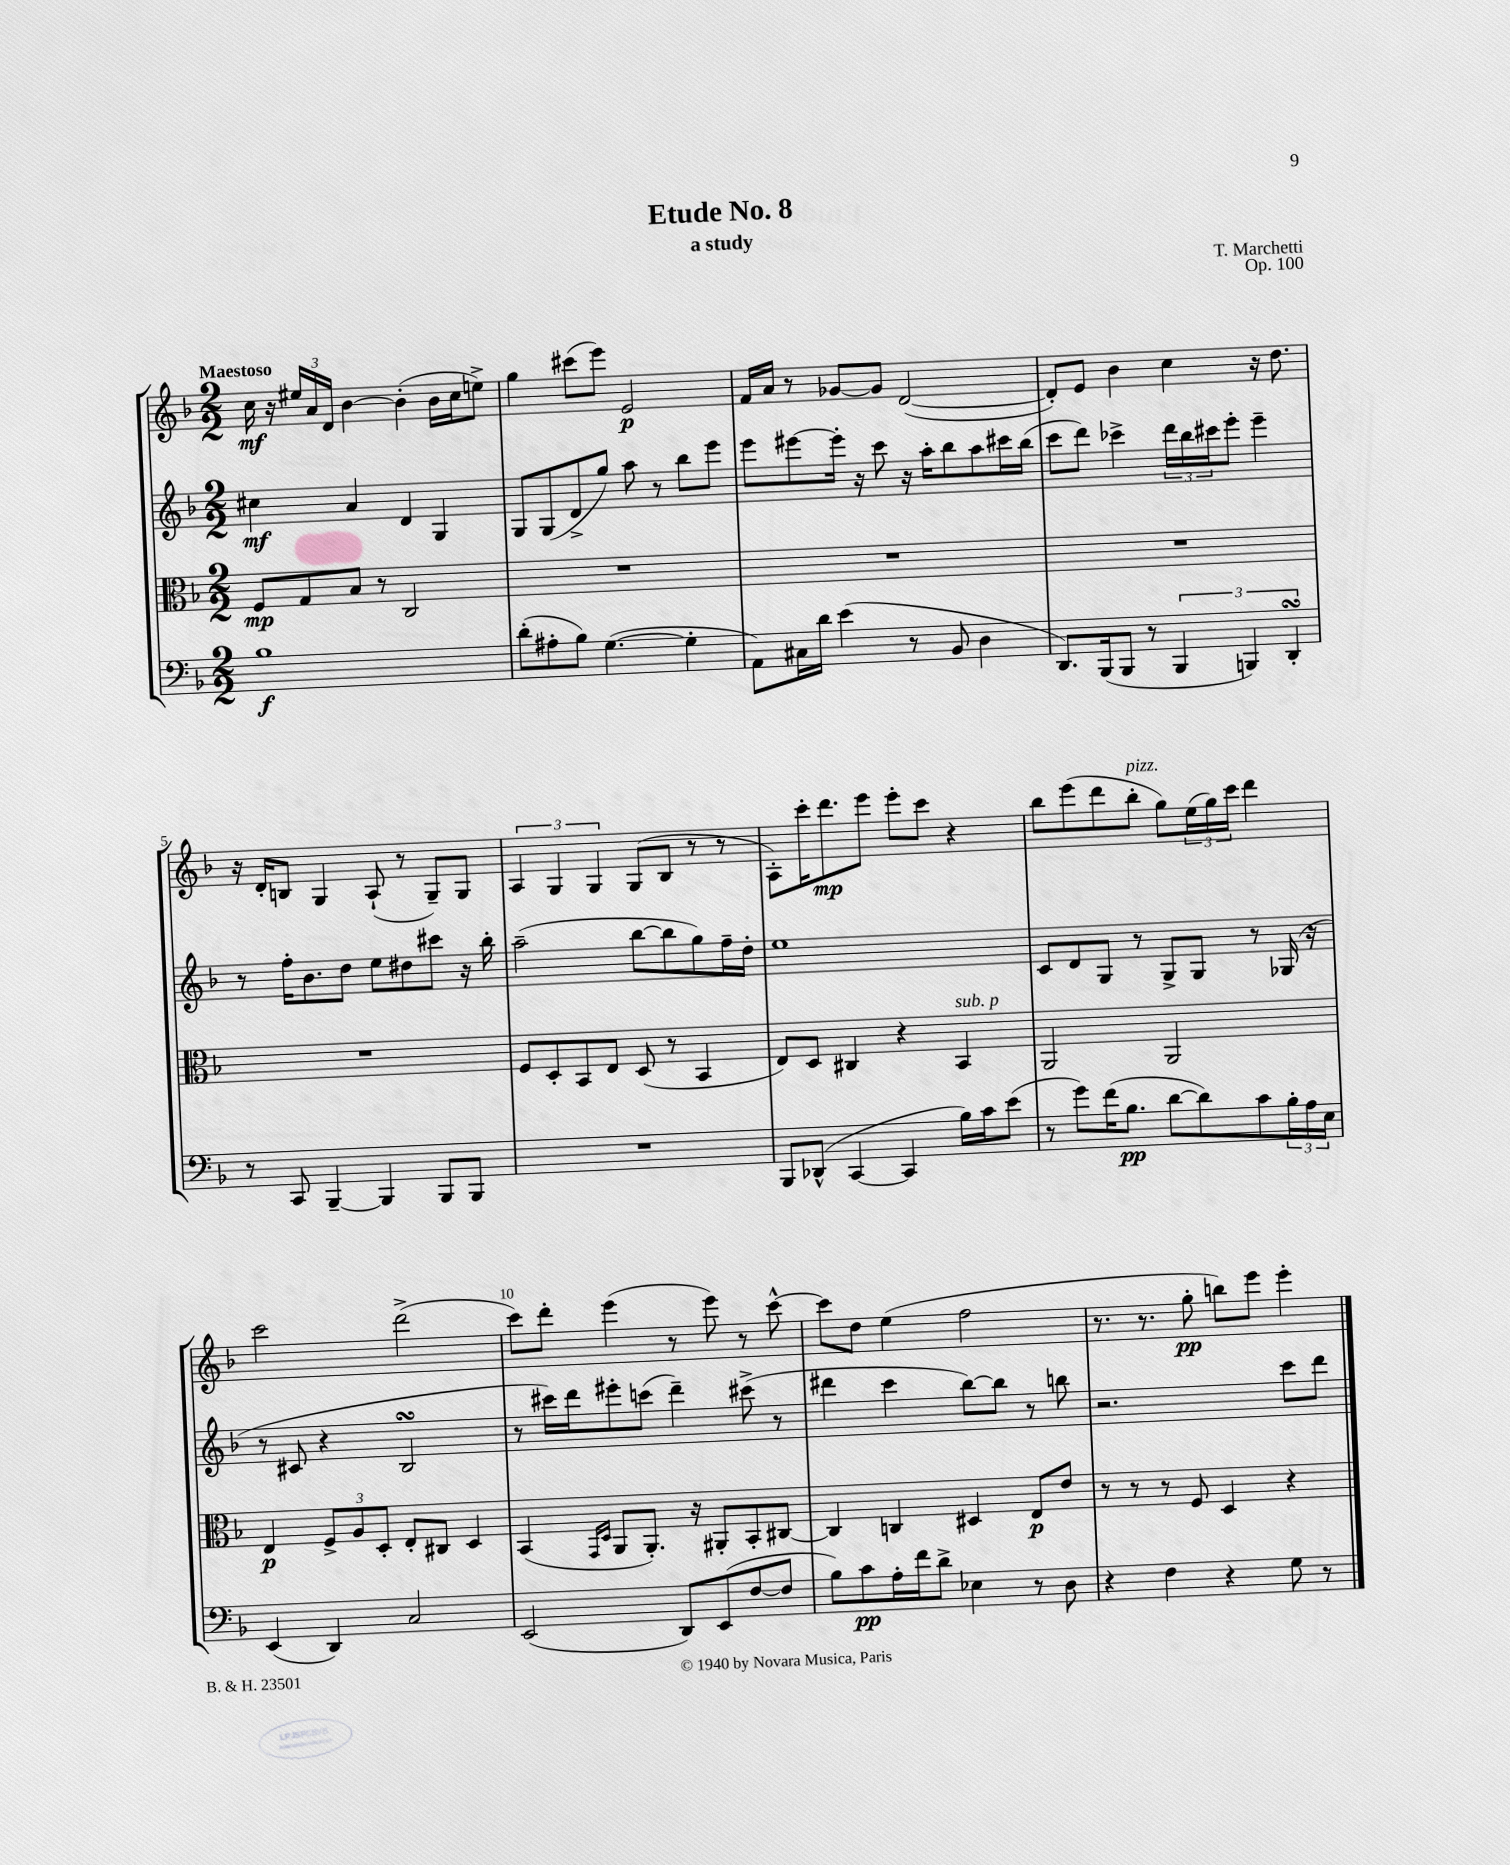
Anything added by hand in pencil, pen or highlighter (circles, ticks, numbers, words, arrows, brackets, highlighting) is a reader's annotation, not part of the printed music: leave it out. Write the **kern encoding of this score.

**kern	**kern	**kern	**kern
*staff4	*staff3	*staff2	*staff1
*clefF4	*clefC3	*clefG2	*clefG2
*k[b-]	*k[b-]	*k[b-]	*k[b-]
*M2/2	*M2/2	*M2/2	*M2/2
1B-	8F	4cc#	16cc
.	.	.	16r
.	8G	.	24ee#
.	.	.	24a
.	.	.	24d
.	8B-	4a	[4b-
.	8r	.	.
.	2C	4d	(4b-']
.	.	4G	16b-
.	.	.	16cc
.	.	.	8ee^)
=	=	=	=
(8d'	1r	8G	4gg
8A#'	.	(8G	.
8B-)	.	8d^	(8ccc#
([4.G	.	8gg)	8eee)
.	.	8aa	2e
.	.	8r	.
4G']	.	8bb-	.
.	.	8eee	.
=	=	=	=
8AA)	1r	8eee	16f
.	.	.	16a
16C#	.	[8eee#	8r
16d	.	.	.
(4e	.	16eee#']	[8g-
.	.	16r	.
.	.	8ccc	8g-]
8r	.	16r	([2d
.	.	16aa'	.
8BB-	.	8bb-	.
4D	.	8aa	.
.	.	16ccc#	.
.	.	(16bb-	.
=	=	=	=
8.DD)	1r	8ccc	8d'])
.	.	8ddd)	8e
(16BBB-	.	.	.
8BBB-	.	4ccc-^	4b-
8r	.	.	.
6BBB-	.	24ddd	4cc
.	.	24bb-	.
.	.	24ccc#	.
.	.	8eee'	.
6BBB)	.	.	.
.	.	4eee~	16r
.	.	.	8.dd
6DD'	.	.	.
=	=	=	=
8r	1r	8r	16r
.	.	.	16d'
8CC	.	16ff'	8B
.	.	8.b-	.
[4BBB-~	.	.	4G
.	.	8dd	.
4BBB-]	.	8ee	(8A`
.	.	8dd#	8r
8BBB-	.	8ccc#	8G~)
8BBB-	.	16r	8G
.	.	16bb-'	.
=	=	=	=
1r	8F	(2aa~	6A
.	8D'	.	.
.	.	.	6G
.	8BB-	.	.
.	.	.	6G
.	8E	.	.
.	(8D	[8bb-	(8G
.	8r	8bb-]	8B-
.	4BB-	8gg)	8r
.	.	16ff~	8r
.	.	16dd'	.
=	=	=	=
8BBB-	8E)	1ee	8A')
(8DD-^^	8D	.	16ccc'
.	.	.	8.ddd
[4CC	4C#	.	.
.	.	.	8eee
4CC]	4r	.	8eee'
.	.	.	8ccc
16B-)	4BB-	.	4r
16c	.	.	.
(8e	.	.	.
=	=	=	=
8r	2AA	8c	8bb-
8g)	.	8d	(8eee
(16f	.	8G	8ddd
8.B-	.	.	.
.	.	8r	8bb-'
[8d	2AA	8G^	8gg)
8d])	.	8G	(24ee
.	.	.	24gg)
.	.	.	24ccc
8c	.	8r	4ddd
24B-'	.	(16G-	.
24A	.	.	.
.	.	16r	.
24E	.	.	.
=	=	=	=
(4EE	4E	8r	2ccc
.	.	8c#	.
4DD)	12F^	4r	.
.	12A	.	.
.	12D'	.	.
2C	8E'	2B-	(2ddd^
.	8C#	.	.
.	4D	.	.
=	=	=	=
(2EE	(4BB-	8r	8ccc)
.	.	16ccc#)	8ddd'
.	.	16ddd	.
.	16qqGG	.	.
.	16qqD	.	.
.	8AA	8eee#'	(4eee
.	8.AA')	(8ccc	.
8DD)	.	4ddd~)	8r
.	16r	.	.
(8EE	8AA#'	.	8eee)
[8F	8BB-'	(8ccc#^	8r
8F]	[8C#	8r	[8ccc^^
=	=	=	=
8B-)	4C#]	4ddd#	8ccc]
8c	.	.	8dd
16A'	4C	4ccc	(4ee
16f	.	.	.
8d^	.	.	.
4E-	4D#	[8bb-)	2ff
.	.	8bb-]	.
8r	8E	8r	.
8D	8e	8bb	.
=	=	=	=
4r	8r	2.r	8.r
.	8r	.	.
.	.	.	8.r
4F	8r	.	.
.	8F	.	8gg'
4r	4D	.	8bb)
.	.	.	8eee
8G	4r	8ccc	4eee'
8r	.	8ddd	.
==	==	==	==
*-	*-	*-	*-
